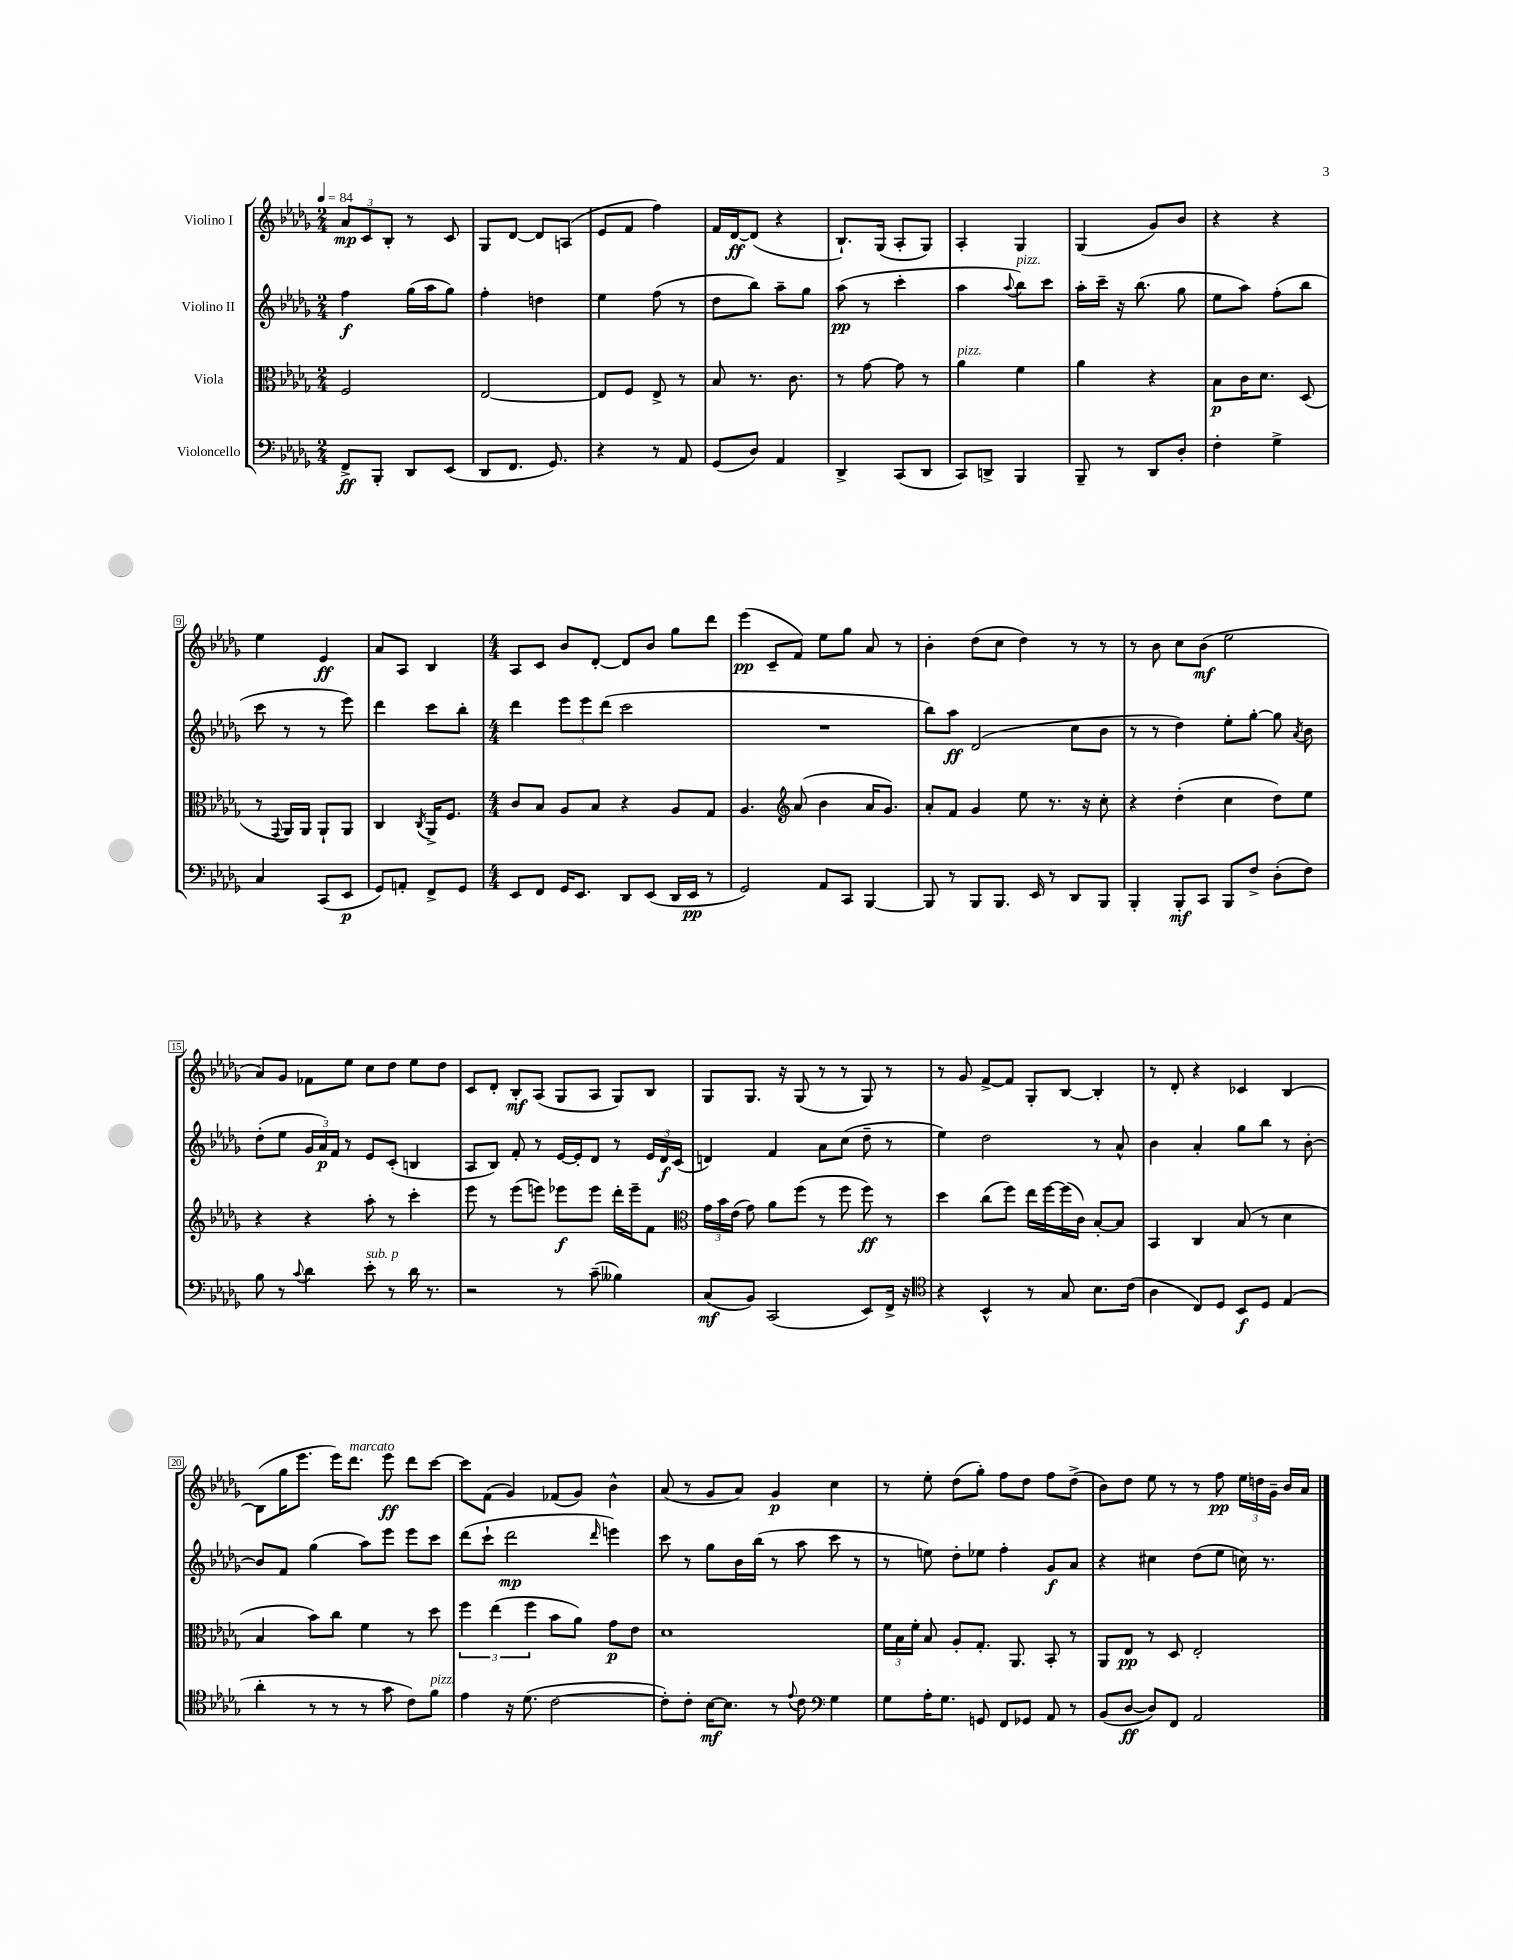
<<
\new StaffGroup <<
\new Staff = "s0" \with { instrumentName = "Violino I" } {
    \clef treble \key des \major \numericTimeSignature \time 2/4 \tempo 4 = 84
    \autoBeamOff \tuplet 3/2 { aes'8[\mp c'8 bes8]-. } r8 c'8 |
    ges8[ des'8]~ des'8[ a8]( |
    ees'8[ f'8] f''4) |
    f'16[ des'16~\ff des'8]( r4 |
    bes8.[-!) ges16]( aes8[-. ges8]) |
    aes4-. ges4 |
    ges4( ges'8[) bes'8] |
    r4 r4 |
    ees''4 ees'4\ff |
    aes'8[ aes8] bes4 |
    \numericTimeSignature \time 4/4 aes8[ c'8] bes'8[ des'8]~-. des'8[ bes'8] ges''8[ des'''8] |
    ees'''4\pp( c'8[-- f'8]) ees''8[ ges''8] aes'8 r8 |
    bes'4-. des''8[( c''8] des''4) r8 r8 |
    r8 bes'8 c''8[ bes'8]\mf( ees''2 |
    aes'8[) ges'8] fes'8[ ees''8] c''8[ des''8] ees''8[ des''8] |
    c'8[ des'8]-. bes8[-.\mf aes8]( ges8[ aes8] ges8[) bes8] |
    ges8[ ges8.] r16 ges8( r8 r8 ges8) r8 |
    r8 ges'8 f'8[~-> f'8] ges8[-. bes8]~ bes4-. |
    r8 des'8-. r4 ces'4 bes4~ |
    bes8[( ges''16 ees'''8.] ees'''16[) des'''8.]^\markup { \italic "marcato" } ees'''8\ff des'''8[ c'''8]~ |
    c'''8[ f'8]( ges'4) fes'8[( ges'8]) bes'4-^ |
    aes'8( r8 ges'8[ aes'8]) ges'4\p c''4 |
    r8 ees''8-. des''8[( ges''8]-.) f''8[ des''8] f''8[ des''8]->( |
    bes'8[) des''8] ees''8 r8 r8 f''8\pp \tuplet 3/2 { ees''16[ d''16 ges'16]-- } bes'16[ aes'16] \bar "|." |
}
\new Staff = "s1" \with { instrumentName = "Violino II" } {
    \clef treble \key des \major \numericTimeSignature \time 2/4
    \autoBeamOff f''4\f ges''16[( aes''16 ges''8]) |
    f''4-. d''4 |
    ees''4 f''8( r8 |
    des''8[ bes''8]) aes''8[-- ges''8] |
    aes''8\pp( r8 c'''4-. |
    aes''4 \appoggiatura { aes''8 } bes''8[^\markup { \italic "pizz." }) c'''8] |
    aes''16[-. c'''16]-- r16 bes''8.( ges''8 |
    ees''8[ aes''8]) f''8[-.( bes''8] |
    c'''8 r8 r8 ees'''8) |
    des'''4 c'''8[ bes''8]-. |
    \numericTimeSignature \time 4/4 des'''4 \tuplet 3/2 { ees'''8[ ees'''8 des'''8]( } c'''2 |
    R1 |
    bes''8[) aes''8]\ff des'2( c''8[ bes'8] |
    r8 r8 des''4) ees''8[-. ges''8]~-. ges''8 \acciaccatura { aes'8 } bes'8 |
    des''8[-.( ees''8] \tuplet 3/2 { ges'16[ aes'16\p) f'16] } r8 ees'8[ c'8]-.( b4 |
    aes8[ bes8]) f'8-. r8 ees'16[~ ees'16-. des'8] r8 \tuplet 3/2 { ees'16[ des'16\f c'16]( } |
    d'4) f'4 aes'8[ c''8]( des''8-- r8 |
    ees''4) des''2 r8 aes'8-^ |
    bes'4 aes'4-. ges''8[ bes''8] r8 bes'8~-. |
    bes'8[ f'8] ges''4( aes''8[) ees'''8] ees'''8[ c'''8] |
    des'''8[( c'''8]-! des'''2\mp \grace { des'''16 } e'''4) |
    c'''8 r8 ges''8[ bes'16 bes''16]( r8 aes''8 c'''8 r8 |
    r8 e''8) des''8[-. ees''8] f''4-. ges'8[\f aes'8] |
    r4 cis''4 des''8[( ees''8] c''16) r8. \bar "|." |
}
\new Staff = "s2" \with { instrumentName = "Viola" } {
    \clef alto \key des \major \numericTimeSignature \time 2/4
    \autoBeamOff f2 |
    ees2~ |
    ees8[ f8] ees8-> r8 |
    bes8 r8. c'8. |
    r8 ges'8~ ges'8 r8 |
    aes'4^\markup { \italic "pizz." } f'4 |
    aes'4 r4 |
    bes8[\p c'16 des'8.] des8( |
    r8 \appoggiatura { ges,8 } aes,16[) aes,16] aes,8[-! aes,8] |
    c4 \acciaccatura { c8 } aes,16[-> f8.] |
    \numericTimeSignature \time 4/4 c'8[ bes8] aes8[ bes8] r4 aes8[ ges8] |
    aes4. \clef treble aes'8( bes'4 aes'16[ ges'8.]) |
    aes'8[-. f'8] ges'4 ees''8 r8. r16 c''8-. |
    r4 des''4-.( c''4 des''8[) ees''8] |
    r4 r4 aes''8-. r8 c'''4-. |
    ees'''8 r8 ees'''8[( e'''8]) ees'''8[\f ees'''8] des'''16[-. ees'''16-- f'8] |
    \clef alto \tuplet 3/2 { ges'16[ bes'16 ees'16]( } ges'8) aes'8[ f''8]( r8 f''8 f''8\ff) r8 |
    des''4 c''8[( f''8]) ees''16[ f''16~ f''16( c'16]) bes8[~-. bes8] |
    bes,4 c4 bes8( r8 des'4 |
    bes4 bes'8[) c''8] f'4 r8 des''8 |
    \tuplet 3/2 { f''4 ees''4( f''4 } bes'8[ aes'8]) ges'8[\p ees'8] |
    des'1 |
    \tuplet 3/2 { f'16[ bes16 f'16]-. } bes8 aes8[-. ges8.]-. aes,8. bes,8-. r8 |
    aes,8[ ees8]\pp r8 des8 ees2-. \bar "|." |
}
\new Staff = "s3" \with { instrumentName = "Violoncello" } {
    \clef bass \key des \major \numericTimeSignature \time 2/4
    \autoBeamOff f,8[->\ff bes,,8]-. des,8[ ees,8]( |
    des,8[ f,8.] ges,8.) |
    r4 r8 aes,8 |
    ges,8[( des8]) aes,4 |
    des,4-> c,8[( des,8] |
    c,8[) d,8]-> bes,,4 |
    bes,,8-- r8 des,8[ des8]-. |
    f4-. ges4-> |
    c4 c,8[( ees,8]\p |
    ges,8[) a,8]-. f,8[-> ges,8] |
    \numericTimeSignature \time 4/4 ees,8[ f,8] ges,16[ ees,8.] des,8[ ees,8]( des,16[ ees,16]\pp r8 |
    ges,2) aes,8[ c,8] bes,,4~ |
    bes,,8 r8 bes,,8[ bes,,8.] ees,16 r8 des,8[ bes,,8] |
    bes,,4-. bes,,8[-.\mf c,8] bes,,8[ f8]-> des8[-.( f8]) |
    bes8 r8 \appoggiatura { c'8 } des'4 ees'8-.^\markup { \italic "sub. p" } r8 des'16 r8. |
    r2 r8 c'8--( beses4) |
    c8[\mf( bes,8]) c,2( ees,8[) f,16]-> r16 |
    \clef tenor r4 bes,4-^ r8 ges8 bes8.[ c'16]( |
    aes4 c8[) des8] bes,8[\f des8] ees4( |
    aes'4-. r8 r8 r8 ges'8 c'8[) f'8]^\markup { \italic "pizz." } |
    ees'4 r16 des'8.( c'2~ |
    c'8[-.) c'8]-. bes16[~\mf bes8.] r8 \appoggiatura { ees'8 } c'8 \clef bass ges4 |
    ges8[ aes16-. ges8.] g,8 f,8[ ges,8] aes,8 r8 |
    bes,8[( des8]~\ff des8[) f,8] aes,2 \bar "|." |
}
>>
>>
\layout { \context { \Score \override BarNumber.stencil = #(make-stencil-boxer 0.1 0.3 ly:text-interface::print) } }
